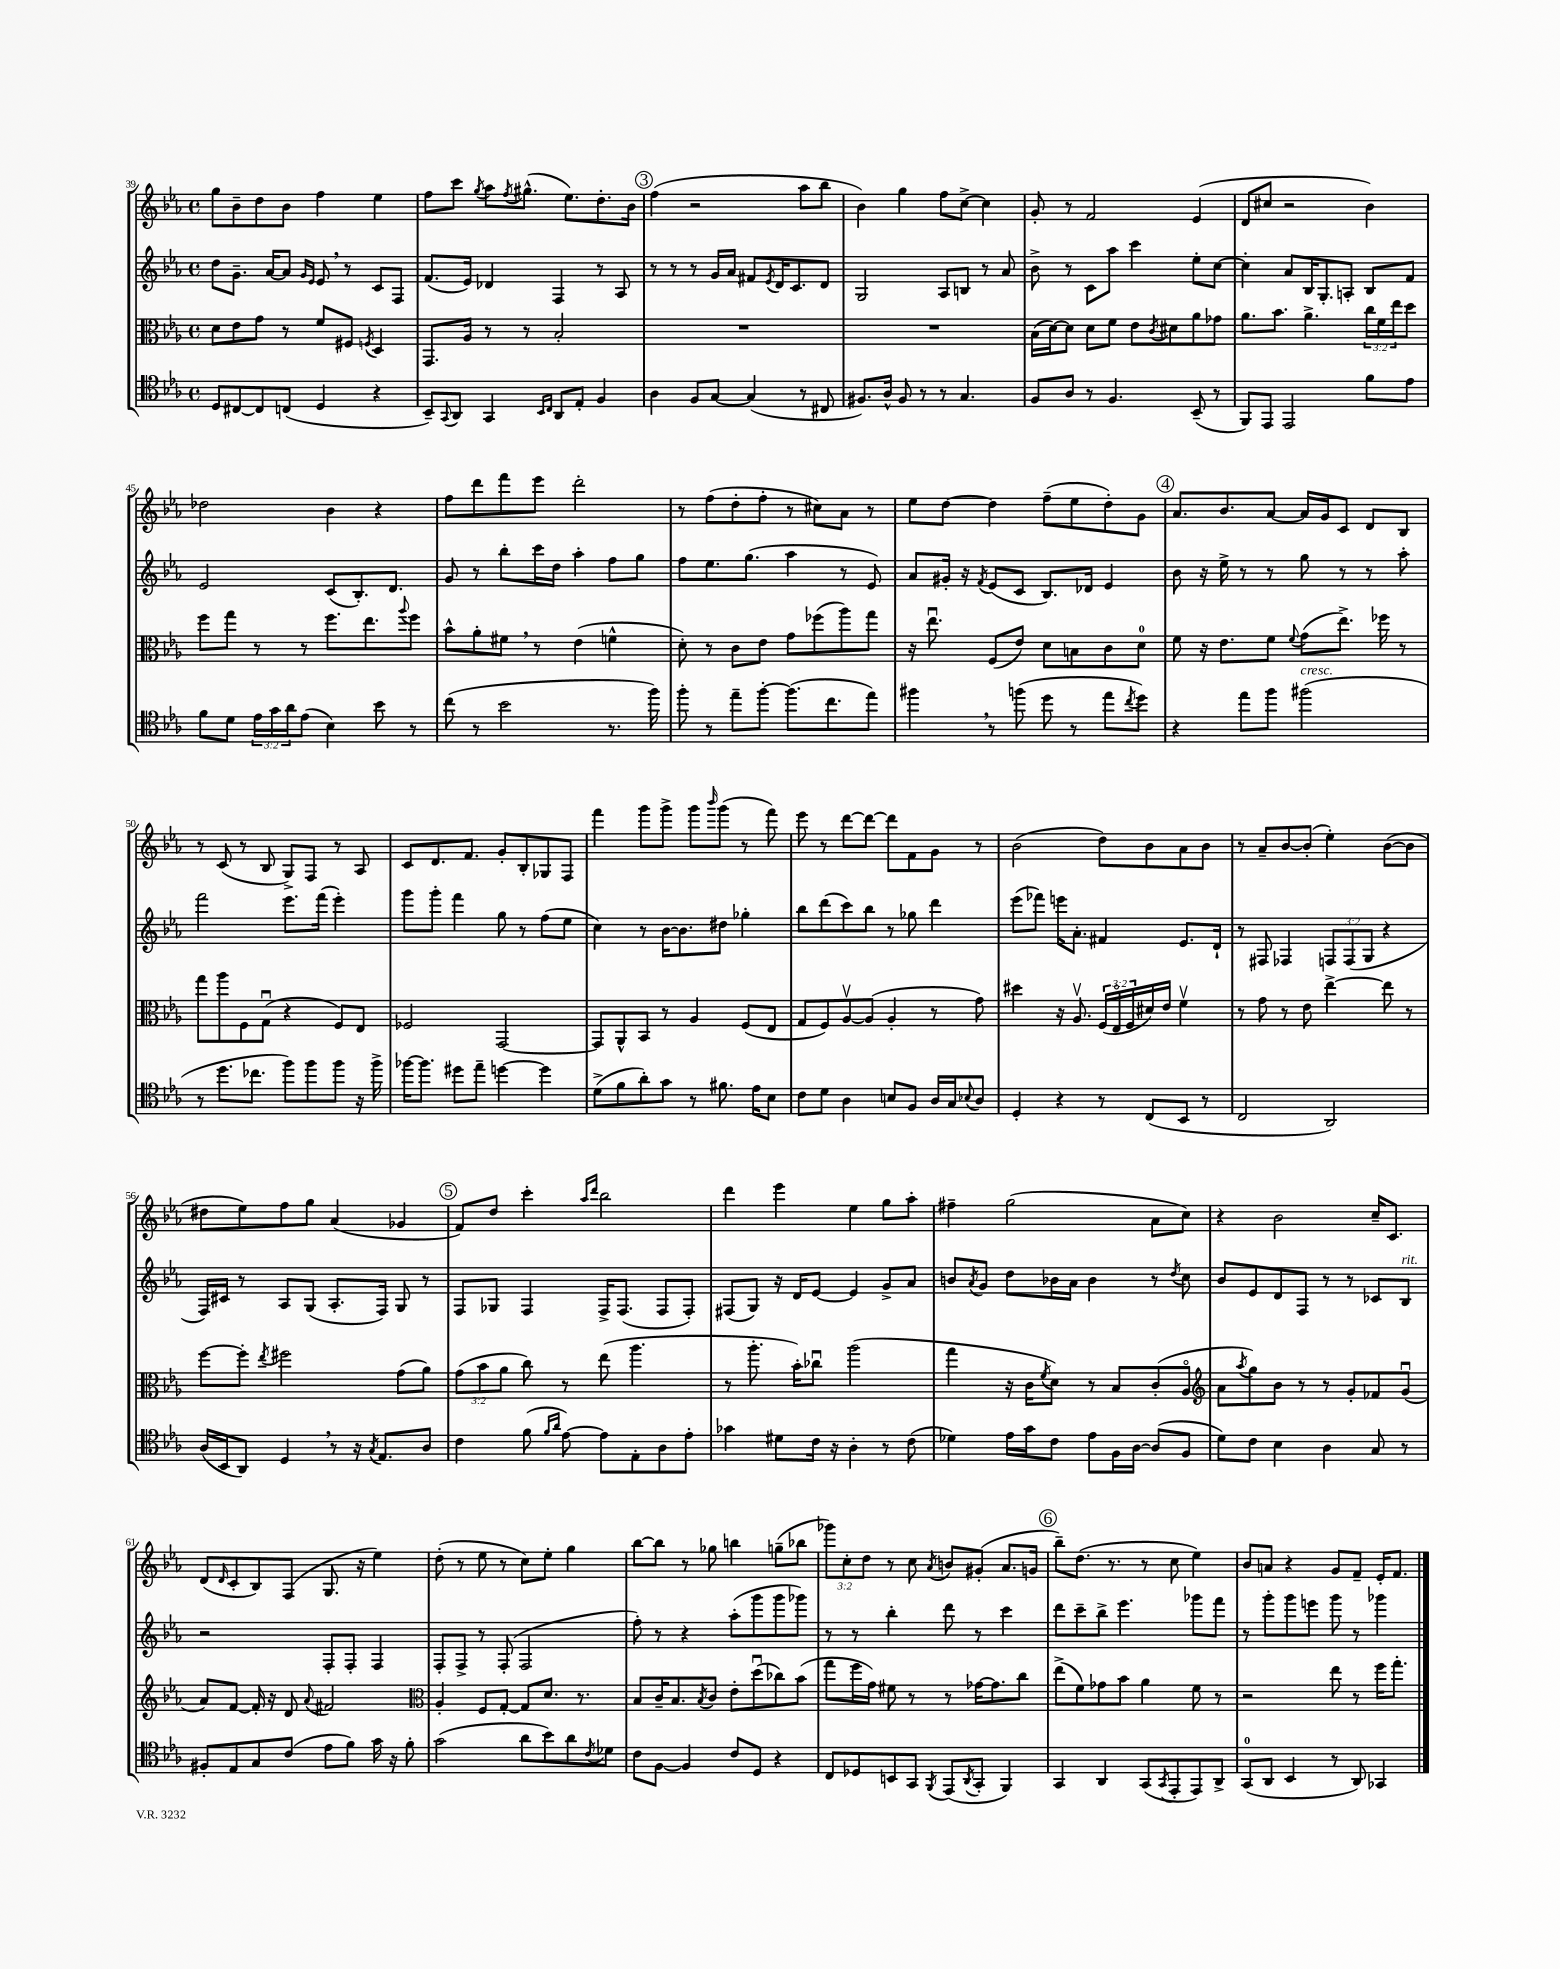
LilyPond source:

<<
\new StaffGroup <<
\new Staff = "s0" {
    \clef treble \key ees \major \defaultTimeSignature \time 4/4 \override Staff.TupletNumber.text = #tuplet-number::calc-fraction-text
    g''8 bes'8-- d''8 bes'8 f''4 ees''4 |
    f''8 c'''8 \acciaccatura { g''8 } aes''8 \acciaccatura { f''8 } gis''8.-^( ees''8.) d''8.-. bes'16 |
    \mark \markup { \circle "3" } f''4( r2 aes''8 bes''8 |
    bes'4) g''4 f''8 c''8~-> c''4 |
    g'8-. r8 f'2 ees'4( |
    d'8 cis''8 r2 bes'4) |
    des''2 bes'4 r4 |
    f''8 d'''8 f'''8 ees'''8 d'''2-. |
    r8 f''8( d''8-. f''8-. r8 cis''8) aes'8 r8 |
    ees''8 d''8~ d''4 f''8--( ees''8 d''8-.) g'8 |
    \mark \markup { \circle "4" } aes'8. bes'8. aes'8~ aes'16 g'16 c'8 d'8 bes8 |
    r8 c'8( r8 bes8 g8->) f8 r8 aes8 |
    c'8 d'8. f'8. g'8-. bes8-. ges8 f8 |
    f'''4 g'''8 g'''8-> g'''8 \grace { bes'''16 } g'''8( r8 f'''8) |
    ees'''8 r8 d'''8~ d'''8~ d'''8 f'8 g'8 r8 |
    bes'2( d''8) bes'8 aes'8 bes'8 |
    r8 aes'8-- bes'8~ bes'8-.( ees''4-.) bes'8~( bes'8 |
    dis''8 ees''8) f''8 g''8 aes'4( ges'4 |
    \mark \markup { \circle "5" } f'8) d''8 c'''4-. \grace { aes''16 d'''16 } bes''2 |
    d'''4 ees'''4 ees''4 g''8 aes''8-. |
    fis''4-- g''2( aes'8 c''8) |
    r4 bes'2 c''16-- c'8. |
    d'8( \grace { d'16 } c'8-. bes8) f8( g8. r16 ees''4) |
    d''8-.( r8 ees''8 r8 c''8) ees''8-. g''4 |
    bes''8~ bes''8 r8 ges''8 b''4 g''8--( bes''8 |
    \tuplet 3/2 { ges'''8) c''8-. d''8 } r8 c''8 \acciaccatura { aes'8 } b'8 gis'8-.( aes'8. g'16 |
    \mark \markup { \circle "6" } bes''8--) d''8.( r8. r8 c''8 ees''4) |
    bes'8 a'8 r4 g'8 f'8-- ees'16-. f'8. \bar "|." |
}
\new Staff = "s1" {
    \clef treble \key ees \major \defaultTimeSignature \time 4/4 \override Staff.TupletNumber.text = #tuplet-number::calc-fraction-text
    d''8 g'8.-- aes'16~ aes'8 \grace { g'16 ees'16 } ees'8 \breathe r8 c'8 f8 |
    f'8.( ees'16) des'4 f4 r8 aes8 |
    \mark \markup { \circle "3" } r8 r8 r8 g'16 aes'16 fis'8 \acciaccatura { ees'8 } d'16 c'8. d'8 |
    g2 aes8 b8 r8 aes'8 |
    bes'8-> r8 c'8 aes''8 c'''4 ees''8-. c''8~ |
    c''4-. aes'8 bes16 g8.-. a8-. bes8 f'8 |
    ees'2 c'8( bes8.-.) d'8. |
    g'8 r8 bes''8-. c'''16 d''16 aes''4-. f''8 g''8 |
    f''8 ees''8. g''8.( aes''4 r8 ees'8) |
    aes'8 gis'16-. r16 \acciaccatura { f'8 } ees'8( c'8 bes8.) des'16 ees'4 |
    \mark \markup { \circle "4" } bes'8 r16 ees''16-> r8 r8 g''8 r8 r8 aes''8-. |
    f'''2 ees'''8. f'''16( ees'''4-.) |
    g'''8 g'''8-. f'''4 g''8 r8 f''8( ees''8 |
    c''4) r8 bes'16~ bes'8. dis''8 ges''4-. |
    bes''8 d'''8( c'''8) bes''8 r8 ges''8 d'''4 |
    ees'''8( fes'''8) e'''16 aes'8.-. fis'4 ees'8. d'16-! |
    r8 fis8 fes4 \tuplet 3/2 { f8 f8( g8 } r4 |
    f16) cis'16 r8 aes8 g8( aes8.-. f16) g8 r8 |
    \mark \markup { \circle "5" } f8 ges8 f4 f16-> f8.( f8 f8-.) |
    fis8( g8) r16 d'16 ees'8~ ees'4 g'8-> aes'8 |
    b'8 \acciaccatura { aes'8 } g'8 d''8 bes'16 aes'16 bes'4 r8 \acciaccatura { d''8 } c''8 |
    bes'8 ees'8 d'8 f8 r8 r8 ces'8 bes8^\markup { \italic "rit." } |
    r2 f8-. f8-. f4 |
    f8-. f8-> r8 f8-.( f2 |
    f''8-.) r8 r4 aes''8-.( g'''8 g'''8 ges'''8) |
    r8 r8 bes''4-. d'''8 r8 c'''4 |
    \mark \markup { \circle "6" } d'''8 c'''8-- bes''8-> ees'''4. ges'''8 f'''8 |
    r8 g'''8-. g'''8 e'''8 g'''8 r8 ges'''4 \bar "|." |
}
\new Staff = "s2" {
    \clef alto \key ees \major \defaultTimeSignature \time 4/4 \override Staff.TupletNumber.text = #tuplet-number::calc-fraction-text
    d'8 ees'8 g'8 r8 f'8 fis8 \acciaccatura { f8 } d4 |
    g,8. aes16 r8 r8 bes2-. |
    \mark \markup { \circle "3" } R1 |
    R1 |
    bes16( d'16~) d'8 d'8 f'8 ees'8 \acciaccatura { c'8 } dis'8 aes'8 ges'8 |
    aes'8. bes'8. aes'4.-> \tuplet 3/2 { c''16 f'16 ees''16 } d''8 |
    f''8 g''8 r8 r8 f''8. ees''8. \appoggiatura { aes''8 } f''8 |
    bes'8-^ aes'8-. fis'8 \breathe r8 ees'4( f'4-^ |
    d'8-.) r8 c'8 ees'8 g'8 fes''8( aes''8) g''8 |
    r16 ees''8.\downbow f8( ees'8) d'8 b8 c'8 d'8-0 |
    \mark \markup { \circle "4" } f'8 r16 ees'8. f'8 \appoggiatura { f'8 } g'8( ees''8.->) fes''16 r8 |
    g''8 aes''8 f8 g8\downbow( r4 f8) ees8 |
    fes2 g,2~ |
    g,8 aes,8-^ bes,8 r8 aes4 f8( ees8 |
    g8 f8) aes8~\upbow aes8( aes4-. r8 g'8) |
    dis''4 r16 aes8.\upbow \tuplet 3/2 { f16( ees16\flageolet f16 } dis'16) ees'16 f'4\upbow |
    r8 g'8 r8 ees'8 ees''4~-> ees''8 r8 |
    f''8~ f''8-. \acciaccatura { ees''8 } fis''2 g'8( aes'8) |
    \mark \markup { \circle "5" } \tuplet 3/2 { g'8( bes'8 aes'8 } c''8) r8 ees''8( aes''4. |
    r8 aes''8.-. bes'16-.) ces''8\downbow aes''2( |
    g''4 r16 c'16 \acciaccatura { f'8 } d'8) r8 bes8 c'8-.( aes8\flageolet |
    \clef treble aes'8 \acciaccatura { aes''8 } g''8) bes'8 r8 r8 g'8-. fes'8 g'8\downbow( |
    aes'8) f'8~ f'16-. r16 d'8 \appoggiatura { aes'8 } fis'2 |
    \clef alto aes4-. f8 g8~-. g8 d'8. r8. |
    bes8 c'16-- bes8. \acciaccatura { bes8 } c'8 ees'8-. d''8\downbow( ces''8) bes'8( |
    g''8 f''16 g'16) fis'8 r8 r8 ges'16~ ges'8. c''8 |
    \mark \markup { \circle "6" } ees''8->( f'8) ges'8 bes'8 aes'4 f'8 r8 |
    r2 ees''8 r8 f''16 g''8.-. \bar "|." |
}
\new Staff = "s3" {
    \clef tenor \key ees \major \defaultTimeSignature \time 4/4 \override Staff.TupletNumber.text = #tuplet-number::calc-fraction-text
    d8 cis8~ cis8 c8( d4 r4 |
    bes,8--) \appoggiatura { g,8 } aes,8 g,4 \grace { bes,16 c16 } aes,8 ees8-. f4 |
    \mark \markup { \circle "3" } aes4 f8 g8~ g4( r8 cis8 |
    fis8.) aes16-^ fis8 r8 r8 g4. |
    f8 aes8 r8 f4. bes,8--( r8 |
    f,8) ees,8 ees,2 f'8 ees'8 |
    f'8 d'8 \tuplet 3/2 { ees'16 g'16 aes'16 } ees'8( bes4) bes'8 r8 |
    c''8( r8 bes'2 r8. f''16) |
    f''8-. r8 ees''8-- f''8~-. f''8.( c''8. ees''8) |
    fis''4 \breathe r8 f''8( d''8 r8 ees''8 \acciaccatura { c''8 } d''8) |
    \mark \markup { \circle "4" } r4 ees''8 f''8 fis''2^\markup { \italic "cresc." }( |
    r8 d''8. ces''8. f''8) f''8 f''8 r16 f''16-> |
    fes''16~ fes''8. dis''8 ees''8-- d''4~ d''4 |
    d'8->( f'8 aes'8-.) g'8 r8 fis'8. ees'16 bes8 |
    c'8 d'8 aes4 b8 f8 aes16 g16 \appoggiatura { bes8 } aes8 |
    d4-. r4 r8 c8( bes,8 r8 |
    c2 aes,2) |
    aes16( bes,16 aes,8) d4 \breathe r8 r16 \acciaccatura { g8 } ees8. aes8 |
    \mark \markup { \circle "5" } c'4 f'8( \grace { f'16 aes'16 } ees'8~) ees'8 ees8-. aes8 ees'8-. |
    ges'4 dis'8 c'16 r16 aes4-. r8 c'8( |
    des'4) ees'16 g'16 c'8 ees'8 f16 aes16~ aes8( f8 |
    d'8) c'8 bes4 aes4 g8 r8 |
    fis8-. ees8 g8 c'8( ees'8 f'8) g'16 r16 f'8-. |
    g'2( aes'8 bes'8) aes'8 \acciaccatura { c'8 } des'8 |
    c'8 f8~ f4 c'8 d8 r4 |
    c8 des8 b,8 g,8 \acciaccatura { f,8 } ees,8( \acciaccatura { aes,8 } g,8-. f,4) |
    \mark \markup { \circle "6" } g,4 aes,4 g,8( \acciaccatura { g,8 } ees,8-. ees,8) aes,8-> |
    g,8-0( aes,8 bes,4 r8 aes,8) ges,4 \bar "|." |
}
>>
>>
\layout { \context { \Score currentBarNumber = #39 } }
